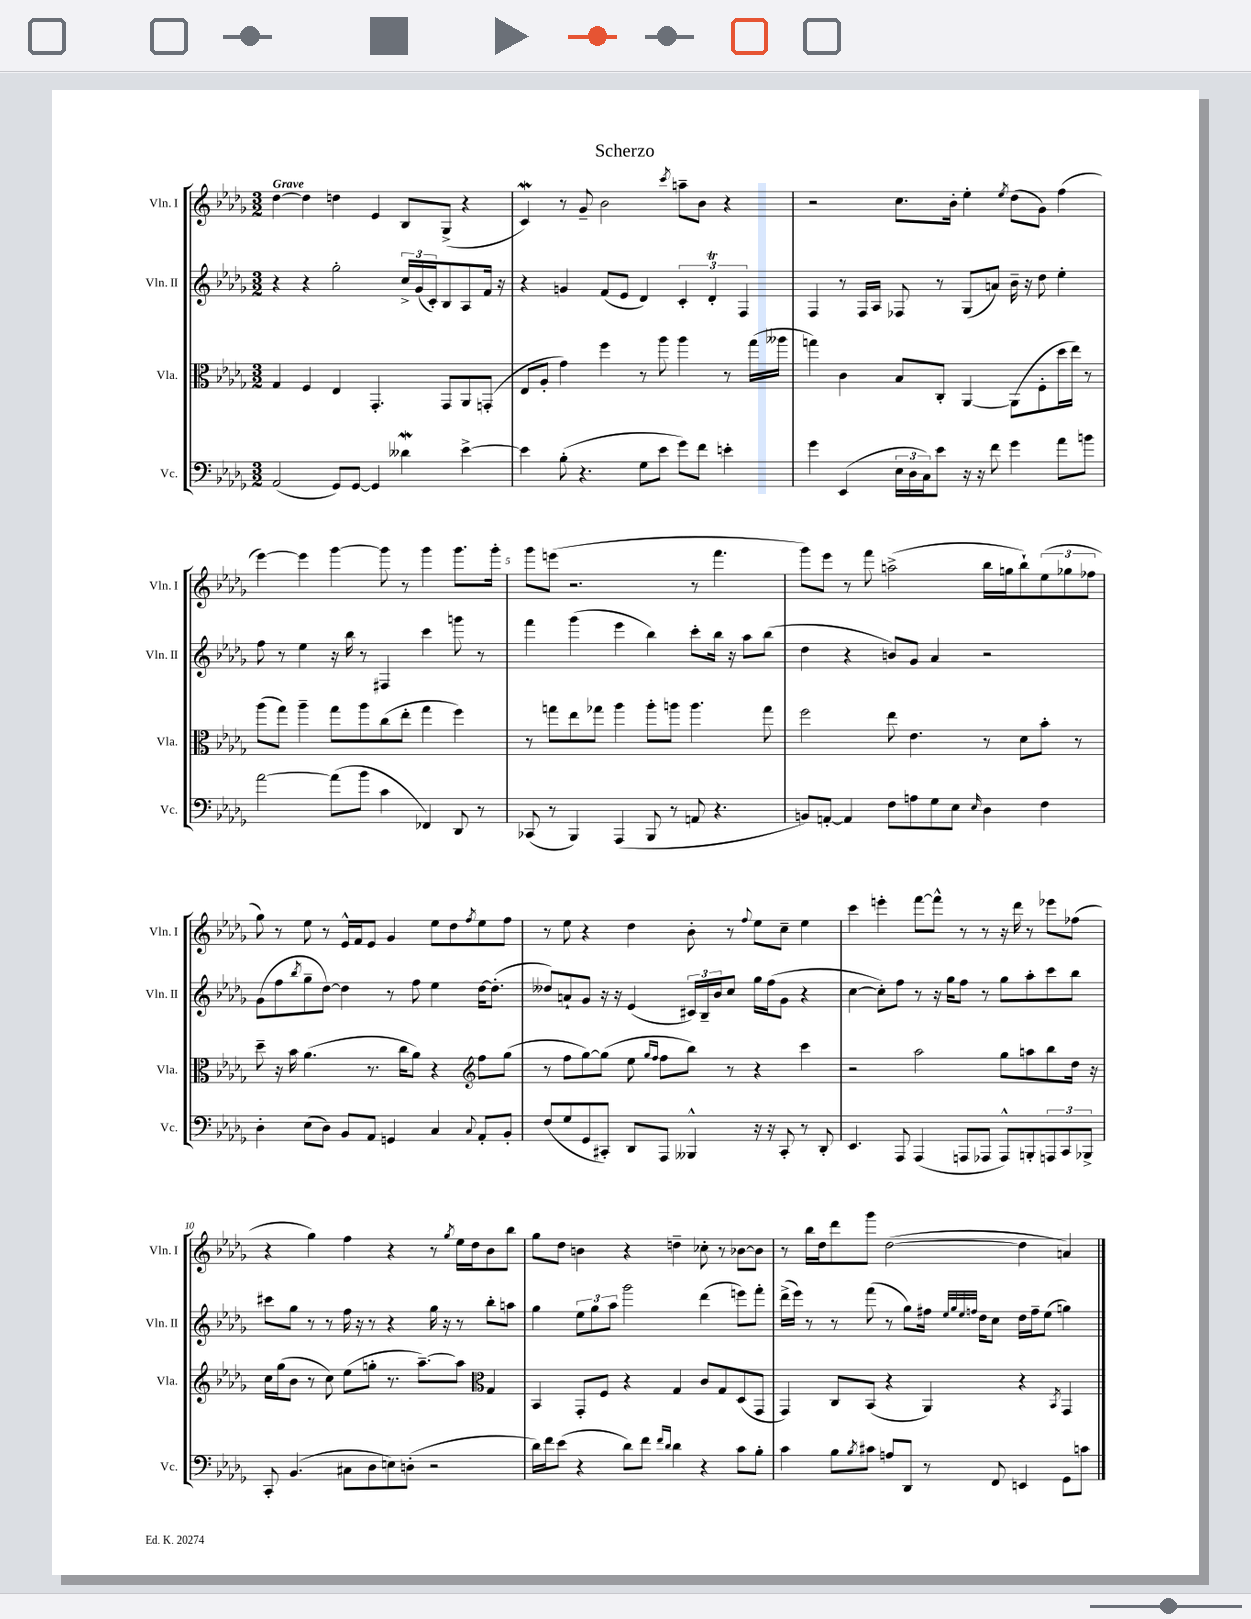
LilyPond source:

\header { title = "Scherzo" }
<<
\new StaffGroup <<
\new Staff = "s0" \with { instrumentName = "Vln. I" shortInstrumentName = "Vln. I" } {
    \clef treble \key des \major \numericTimeSignature \time 3/2 \tempo "Grave"
    des''4~ des''4 d''4 ees'4 bes8 ges8->( r4 |
    c'4\mordent) r8 ges'8-- bes'2 \acciaccatura { c'''8 } a''8-- bes'8 r4 |
    r2 c''8. bes'16-. ees''4-. \acciaccatura { ees''8 } des''8( ges'8) f''4( |
    ees'''4~) ees'''4 ges'''4~ ges'''8 r8 ges'''4 ges'''8. ges'''16-. |
    ges'''8 e'''8( r2. r8 f'''4. |
    ges'''8) ees'''8 r8 f'''8 a''2->( bes''16 g''16 bes''8-!) \tuplet 3/2 { ees''8( ges''8 fes''8 } |
    ges''8) r8 ees''8 r8 ees'16-^ f'16 ees'8 ges'4 ees''8 des''8 \acciaccatura { f''8 } ees''8 f''8 |
    r8 ees''8 r4 des''4 bes'8-. r8 \appoggiatura { f''8 } ees''8 c''8-- ees''4 |
    c'''4 e'''4-. f'''8~ f'''8-^ r8 r8 r16 des'''16 r8 ees'''8 fes''8( |
    r4 ges''4) f''4 r4 r8 \acciaccatura { ges''8 } ees''16 des''16 bes'8 bes''8 |
    ges''8 des''8 b'4 r4 d''4-- ces''8-. r8 bes'8~ bes'8 |
    r8 bes''16 des''16 des'''8 ges'''8 des''2~( des''4 a'4) \bar "|." |
}
\new Staff = "s1" \with { instrumentName = "Vln. II" shortInstrumentName = "Vln. II" } {
    \clef treble \key des \major \numericTimeSignature \time 3/2
    r4 r4 ges''2-. \tuplet 3/2 { c''16-> ges'16( c'16-.) } bes8 aes8 f'16 r16 |
    r4 g'4 f'8( ees'8 des'4) \tuplet 3/2 { c'4-. des'4-.\trill f4 } |
    f4 r8 f16 aes16 fes8 r8 ges8( a'8) bes'16-- r16 des''8 ees''4-. |
    f''8 r8 ees''4 r16 bes''16 r8 fis4 c'''4 g'''8 r8 |
    f'''4 ges'''4( ees'''4 bes''4) c'''8-. bes''16 r16 aes''8 bes''8( |
    des''4 r4 b'8) ges'8 aes'4 r2 |
    ges'8( f''8 \acciaccatura { bes''8 } ges''8-- des''8~) des''4 r8 f''8 ees''4 des''16~ des''8.-.( |
    deses''8) a'8-! ges'8 r16 r16 ees'4( \tuplet 3/2 { cis'16) bes16-- bes'16 } c''8 ges''16 f''16( ges'8 r4 |
    c''4~ c''8-.) f''8 r8 r16 ges''16 f''8 r8 ges''8 aes''8-. c'''8 bes''8 |
    cis'''8 ges''8 r8 r8 f''16 r16 r8 r4 ges''16 r16 r8 bes''8-. a''8 |
    ges''4 \tuplet 3/2 { ees''8 ges''8 aes''8 } ges'''2 des'''4( e'''8) f'''8-. |
    des'''16->( ees'''16) r8 r8 f'''8( r8 ges''8) fis''16 \grace { ees''32 ges''32 ees''32 f''32 } des''16 c''8 des''16 f''16-- ees''8( g''4) \bar "|." |
}
\new Staff = "s2" \with { instrumentName = "Vla." shortInstrumentName = "Vla." } {
    \clef alto \key des \major \numericTimeSignature \time 3/2
    ges4 f4 ees4 ges,4.-. ges,8 aes,8 g,8-.( |
    ees8 aes8-. ges'4) f''4 r8 aes''8 aes''4 r8 ges''16( aeses''16 |
    g''4) c'4 bes8 c8-. aes,4~ aes,8( f8-. des''16 ees''16) r8 |
    aes''8( ges''8) aes''4-- ges''8 aes''8 c''8( ees''8-. ges''4 f''4) |
    r8 g''8 ees''8 ges''8 aes''4 aes''8-. a''8 a''4. ges''8 |
    f''2 ees''8 ees'4. r8 des'8 bes'8-. r8 |
    des''8-- r16 bes'16 aes'4.( r8. c''16 aes'8) r4 \clef treble f''8 ges''8( |
    r8 f''8 ges''8~) ges''8( ees''8 \grace { ges''16 f''16 } f''8 bes''8) r8 r4 c'''4 |
    r2 aes''2 ges''8 a''8 bes''8 des''16 r16 |
    c''16 ges''16( bes'8 r8 c''8) ees''8( g''8-. r8. aes''8.~--) aes''8 \clef alto ges4 |
    bes,4 ges,8-. f8 r4 ges4 c'8 ges8 des8( ges,8 |
    ges,4) c8 bes,8( r4 aes,4) r4 \acciaccatura { bes,8 } ges,4 \bar "|." |
}
\new Staff = "s3" \with { instrumentName = "Vc." shortInstrumentName = "Vc." } {
    \clef bass \key des \major \numericTimeSignature \time 3/2
    aes,2( ges,8) ges,8~ ges,4 deses'4\mordent ees'4~-> |
    ees'4 bes8-.( r4. ges8 ees'8 ges'8) f'8 e'4-. |
    ges'4 ees,4( \tuplet 3/2 { ees16 des16 c16) } ees'8 r16 r16 f'8 ges'4 aes'8 b'8 |
    aes'2~ aes'8( bes'8 c'4 fes,4) des,8 r8 |
    ces,8( r8 bes,,4) aes,,4( bes,,8 r8 a,8 r4. |
    b,8) a,8~-. a,4 f8 a8 ges8 ees8 \grace { ees16 } des4 f4 |
    des4-. ees8( des8) bes,8 aes,8 g,4 c4 \appoggiatura { c8 } aes,8-. bes,8-. |
    f8( ges8 ges,8 cis,8-.) des,8 aes,,8 beses,,4-^ r16 r16 cis,8-. r8 des,8-. |
    ees,4. aes,,8 aes,,4( a,,8 aes,,8 aes,,8-^) b,,8-. \tuplet 3/2 { a,,8 c,8 bes,,8-> } |
    c,8-. bes,4.( cis8 des8 e8) d8-.( r2 |
    des'16) f'16 ees'8( r4 des'8) f'8 \grace { f'16 des'16 } des'4 r4 c'8 bes8-. |
    c'4 bes8 \acciaccatura { bes8 } cis'8 a8 des,8 r8 f,8 e,4 ges,8 c'8 \bar "|." |
}
>>
>>
\layout { \context { \Score \override BarNumber.break-visibility = ##(#f #t #t) barNumberVisibility = #(every-nth-bar-number-visible 5) } }
